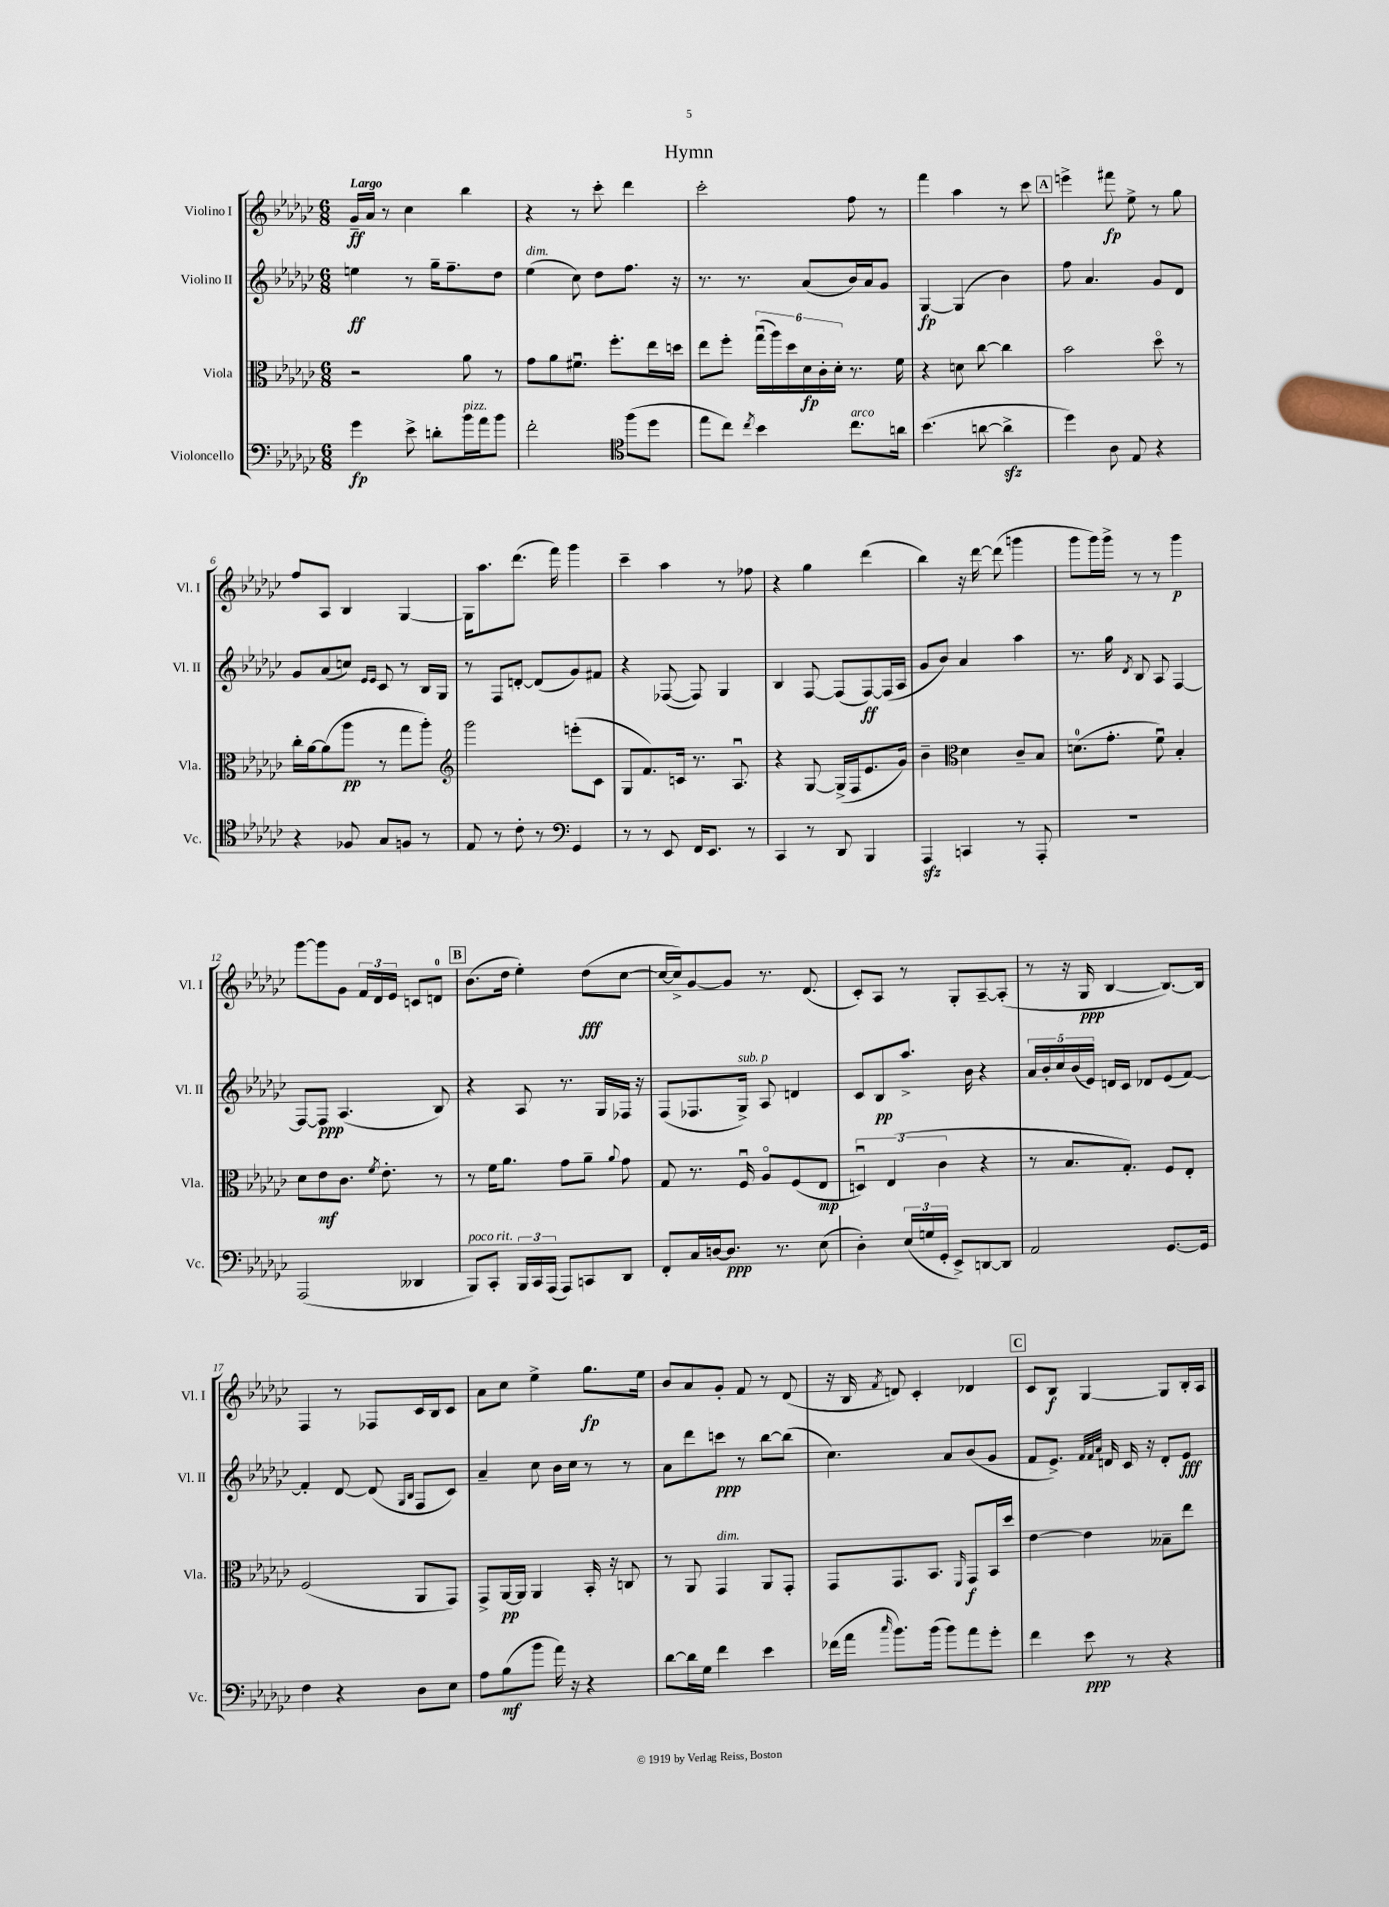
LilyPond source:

\header { title = "Hymn" }
<<
\new StaffGroup <<
\new Staff = "s0" \with { instrumentName = "Violino I" shortInstrumentName = "Vl. I" } {
    \clef treble \key ges \major \numericTimeSignature \time 6/8 \tempo "Largo"
    \autoBeamOff ges'16[--\ff aes'16] r8 ces''4 bes''4 |
    r4 r8 ces'''8-. des'''4 |
    ces'''2-. f''8 r8 |
    f'''4 aes''4 r8 ces'''8 |
    \mark \markup { \box "A" } e'''4-> fis'''8\fp ees''8-> r8 ges''8 |
    f''8[ aes8] bes4 ges4~ |
    ges16[ aes''8. des'''8.]( f'''16) ges'''4 |
    ces'''4-- aes''4 r8 fes''8 |
    r4 ges''4 des'''4( |
    bes''4) r16 des'''16~ des'''8( g'''4 |
    ges'''8[ ges'''16) ges'''16]-> r8 r8 ges'''4\p |
    ges'''8[~ ges'''8 ges'8] \tuplet 3/2 { f'16[ des'16 ees'16] } c'8[ d'8]-0 |
    \mark \markup { \box "B" } bes'8.[( des''16] ees''4-.) des''8[\fff( ces''8]~ |
    ces''16[~ ces''16->) ges'8~ ges'8] r8. des'8.( |
    ces'8[-.) aes8] r8 ges8[-. aes8~-- aes8]-.( |
    r8 r16 ges16\ppp bes4~ bes8.[~) bes16] |
    f4 r8 fes8[ ces'16 bes16 ces'8] |
    aes'8[ ces''8] ees''4-> ges''8.[\fp ees''16] |
    bes'8[ aes'8 ges'8]-. f'8 r8 des'8( |
    r16 bes16 \acciaccatura { f'8 } d'8) ces'4-. des'4 |
    \mark \markup { \box "C" } ces'8[ bes8]\f ges4~ ges8[ bes16-. aes16] \bar "|." |
}
\new Staff = "s1" \with { instrumentName = "Violino II" shortInstrumentName = "Vl. II" } {
    \clef treble \key ges \major \numericTimeSignature \time 6/8
    \autoBeamOff e''4\ff r8 ges''16[-- f''8.-- des''8] |
    ees''4^\markup { \italic "dim." }( ces''8) des''8[ f''8.] r16 |
    r8. r8. aes'8[( bes'16) aes'16 ges'8] |
    ges4~\fp ges4( bes'4) |
    \mark \markup { \box "A" } f''8 aes'4. ges'8[ des'8] |
    ges'8[ aes'8( c''8]) \grace { ees'16[ ees'16] } ces'8 r8 bes16[ ges16] |
    r8 f8[ d'8]~-. d'8[( ges'8) fis'8] |
    r4 fes8~( fes8) ges4 |
    bes4 f8~ f8[( f8~\ff) f16( aes16] |
    ges'8[ bes'8]) aes'4 aes''4 |
    r8. ges''16 \acciaccatura { des'8 } bes8 aes8 f4~ |
    f8[~ f8]\ppp aes4.( bes8) |
    \mark \markup { \box "B" } r4 aes8 r8. ges16[ fes16] r16 |
    f8[( fes8. ges16]->^\markup { \italic "sub. p" }) aes8 d'4 |
    ces'8[ bes8\pp aes''8.]-> bes'16 r4 |
    \tuplet 5/4 { aes'16[ bes'16-. ces''16 bes'16( ees'16]) } d'16[ ces'16] des'8[ ees'8( f'8]~) |
    f'4-. des'8~ des'8( \grace { ges16[ bes16] } f8[ ces'8]) |
    aes'4-- ces''8 bes'16[ ces''16] r8 r8 |
    aes'8[ des'''8 c'''8]\ppp r8 bes''8[~ bes''8]( |
    ces''4.) aes'8[ bes'8( ges'8] |
    \mark \markup { \box "C" } f'8[ ees'8.]->) \grace { f'32[ f'32 aes'32] } d'16 ces'16 r16 d'8[-. ees'8]\fff \bar "|." |
}
\new Staff = "s2" \with { instrumentName = "Viola" shortInstrumentName = "Vla." } {
    \clef alto \key ges \major \numericTimeSignature \time 6/8
    \autoBeamOff r2 aes'8 r8 |
    ges'8[ aes'8 fis'8.]\downbow f''8.[-. ees''16 d''16] |
    ees''8[ f''8]-. \tuplet 6/4 { ges''16[\downbow( aes''16) des''16 des'16\fp ces'16-. des'16]-. } r8. f'16 |
    r4 d'8 ces''8~ ces''4 |
    \mark \markup { \box "A" } bes'2 des''8\flageolet r8 |
    ces''16[-. aes'16~ aes'8( aes''8]\pp r8 ges''8[ aes''8]-.) |
    \clef treble ges'''2 e'''8[-.( ces'8] |
    ges8[ f'8.) c'16] r8. aes8.\downbow |
    r4 ges8~ ges16[->( f16 ees'8. ges'16]) |
    bes'4-- \clef alto des'4 ces'8[-- bes8] |
    d'8.[-0( ges'8.]-. f'8\downbow) bes4-. |
    des'8[ ees'8\mf ces'8.] \acciaccatura { f'8 } ees'8.-. r8 |
    \mark \markup { \box "B" } r8 f'16[ aes'8.] ges'8[ aes'8]-- \appoggiatura { aes'8 } ges'8 |
    ges8 r8. f16\downbow aes8[\flageolet f8( ees8]\mp |
    \tuplet 3/2 { d4\downbow) ees4( ces'4 } r4 |
    r8 bes8.[ ges8.]-.) f8[ ees8]-. |
    f2( aes,8[ ges,8]) |
    ges,8[-> aes,16~\pp aes,16] aes,4 bes,16-. r16 c8 |
    r8 aes,8 ges,4^\markup { \italic "dim." } aes,8[ ges,8]-. |
    ges,8[ ges,8. bes,8.] \grace { f,16 } ges,8[\f bes,16 des''16] |
    \mark \markup { \box "C" } ees'4~ ees'4 beses8[-- ees''8] \bar "|." |
}
\new Staff = "s3" \with { instrumentName = "Violoncello" shortInstrumentName = "Vc." } {
    \clef bass \key ges \major \numericTimeSignature \time 6/8
    \autoBeamOff ges'4\fp ees'8-> d'8[-. bes'16^\markup { \italic "pizz." } aes'16 bes'8] |
    f'2-. \clef tenor f''8[( des''8] |
    ees''8[ ces''8]) \acciaccatura { ces''8 } bes'4 ces''8.[^\markup { \italic "arco" } a'16] |
    bes'4.( a'8~ a'4->\sfz |
    \mark \markup { \box "A" } des''4) aes8 ees8 r4 |
    r4 fes8 ges8[ f8] r8 |
    ees8 r8 ces'8-. r8 \clef bass ges,4 |
    r8 r8 ees,8 f,16[ ees,8.] r8 |
    ces,4 r8 des,8 bes,,4 |
    aes,,4\sfz c,4 r8 aes,,8-. |
    R2. |
    aes,,2( deses,4 |
    \mark \markup { \box "B" } bes,,8[^\markup { \italic "poco rit." }) ces,8]-. \tuplet 3/2 { bes,,16[ ces,16 aes,,16]( } aes,,8[) c,8 des,8] |
    f,8[-. ces16 d16~ d8.]\ppp r8. ees8( |
    des4-.) \tuplet 3/2 { ees16[( g16 ges,16]-. } ees,8[->) d,8~ d,8] |
    aes,2 ges,8.[~ ges,16] |
    f4 r4 des8[ ees8] |
    aes8[ bes8\mf( bes'8] aes'16) r16 r4 |
    des'8[~ des'16 ges16] f'4 ees'4 |
    fes'16[( aes'16] \grace { ces''16 } bes'8.[) bes'16]( bes'8[) aes'8 ges'8]-. |
    \mark \markup { \box "C" } f'4 ees'8\ppp r8 r4 \bar "|." |
}
>>
>>
